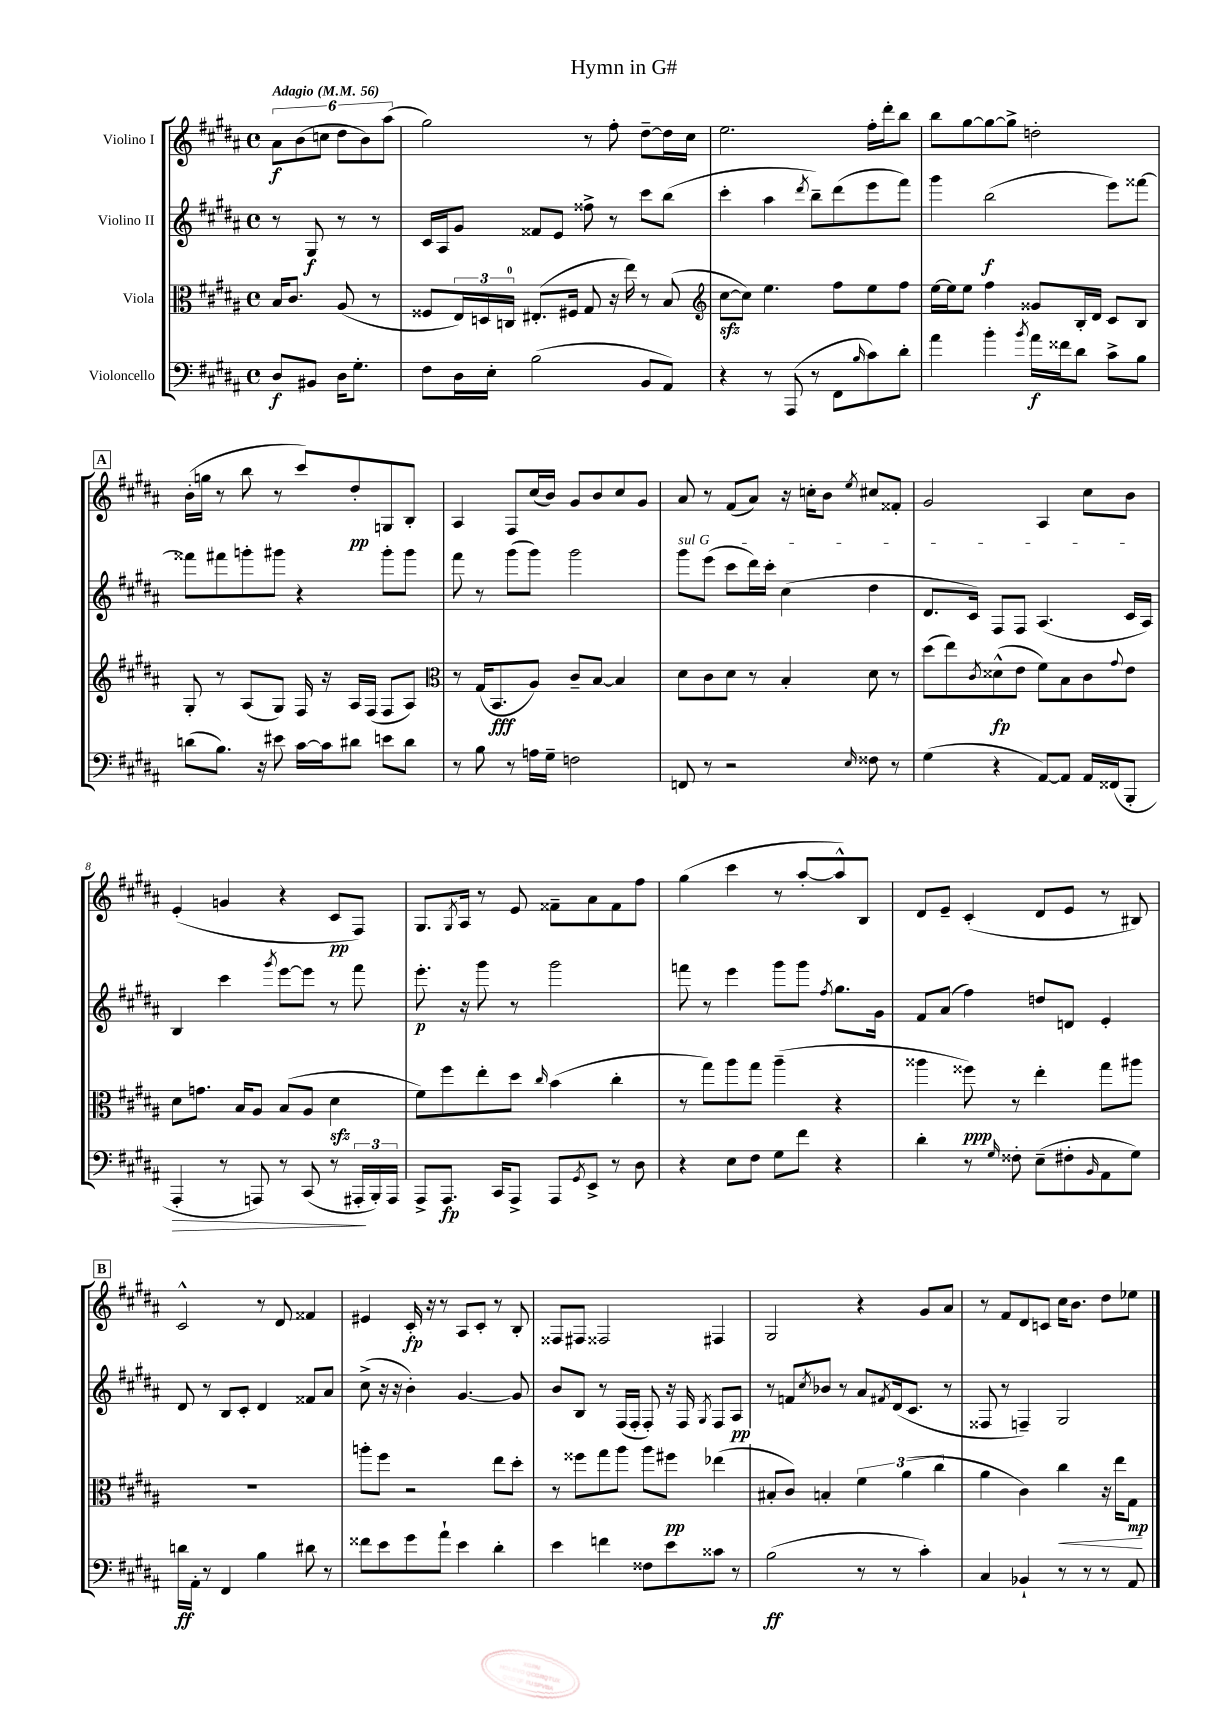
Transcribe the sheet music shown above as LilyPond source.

\header { title = "Hymn in G#" }
<<
\new StaffGroup <<
\new Staff = "s0" \with { instrumentName = "Violino I" } {
    \clef treble \key b \major \defaultTimeSignature \time 4/4 \partial 2 \tempo "Adagio" 4 = 56
    \tuplet 6/4 { ais'8\f b'8( c''8 dis''8 b'8) ais''8( } |
    gis''2) r8 fis''8-. dis''8~-- dis''16 cis''16 |
    e''2. fis''16-. dis'''16-. b''8 |
    b''8 gis''8~ gis''8~ gis''8-> d''2-. |
    \mark \markup { \box "A" } b'16-.( g''16 r8 b''8 r8 cis'''8) dis''8-.\pp g8 b8-. |
    ais4 fis8 cis''16( b'16) gis'8 b'8 cis''8 gis'8 |
    ais'8 r8 fis'8( ais'8) r16 c''16-. b'8 \acciaccatura { e''8 } cis''8 fisis'8-. |
    gis'2 ais4 cis''8 b'8 |
    e'4-.( g'4 r4 cis'8\pp fis8) |
    gis8. \acciaccatura { gis8 } ais16 r8 e'8 fisis'8-- ais'8 fisis'8 fis''8 |
    gis''4( cis'''4 r8 ais''8~-. ais''8-^) b8 |
    dis'8 e'8-- cis'4-.( dis'8 e'8 r8 bis8) |
    \mark \markup { \box "B" } cis'2-^ r8 dis'8 fisis'4 |
    eis'4 cis'16-.\fp r16 r8 ais8 cis'8-. r8 b8-. |
    fisis8 fis8 fisis2 fis4 |
    gis2 r4 gis'8 ais'8 |
    r8 fis'8 dis'8 c'8 cis''16 b'8. dis''8 ees''8 \bar "|." |
}
\new Staff = "s1" \with { instrumentName = "Violino II" } {
    \clef treble \key b \major \defaultTimeSignature \time 4/4 \partial 2
    r8 gis8\f r8 r8 |
    cis'16 ais16 gis'8 fisis'8 e'8 fisis''8-> r8 cis'''8 b''8( |
    cis'''4-. ais''4 \acciaccatura { dis'''8 } b''8--) dis'''8( e'''8 fis'''8) |
    gis'''4 b''2\f( e'''8) fisis'''8~ |
    \mark \markup { \box "A" } fisis'''8 fis'''8 g'''8-. gis'''8 r4 gis'''8-. gis'''8 |
    fis'''8 r8 gis'''8( gis'''8) gis'''2 |
    \once \override TextSpanner.bound-details.left.text = \markup { \italic "sul G" } gis'''8\startTextSpan e'''8( cis'''8 dis'''16) cis'''16-. cis''4( dis''4 |
    dis'8. cis'16) fis8 fis8 ais4.( cis'16 ais16\stopTextSpan) |
    b4 cis'''4 \acciaccatura { gis'''8 } e'''8~ e'''8 r8 fis'''8 |
    e'''8.-.\p r16 gis'''8 r8 gis'''2 |
    f'''8 r8 e'''4 gis'''8 gis'''8 \acciaccatura { fis''8 } gis''8. gis'16 |
    fis'8 ais'8( fis''4) d''8 d'8 e'4-. |
    \mark \markup { \box "B" } dis'8 r8 b8 cis'8-. dis'4 fisis'8 ais'8 |
    cis''8->( r16 r16 b'4-.) gis'4.~ gis'8 |
    b'8 b8 r8 fis16( fis16-. fis8-.) r16 fis16 \acciaccatura { gis8 } fis8 ais8\pp |
    r8 f'8 \acciaccatura { cis''8 } bes'8 r8 ais'8 \acciaccatura { fis'8 } dis'16( cis'8. r8 |
    fisis8 r8 f4--) gis2 \bar "|." |
}
\new Staff = "s2" \with { instrumentName = "Viola" } {
    \clef alto \key b \major \defaultTimeSignature \time 4/4 \partial 2
    b16 cis'8. ais8( r8 |
    fisis8 \tuplet 3/2 { e16) d16 c16-0 } eis8.-.( fis16 gis8 r16 e''16) r8 b8( |
    \clef treble cis''8~\sfz cis''8) e''4. fis''8 e''8 fis''8 |
    e''16~ e''16 e''8 fis''4 gisis'8 b16-. dis'16 cis'8 b8 |
    \mark \markup { \box "A" } gis8-. r8 ais8( gis8) fis16 r16 ais16 fis16( fis8 ais8) |
    \clef alto r8 gis16( b,8.\fff ais8) cis'8-- b8~ b4 |
    dis'8 cis'8 dis'8 r8 b4-. dis'8 r8 |
    dis''8( e''8) \acciaccatura { cis'8 } disis'8-^\fp( e'8 fis'8) b8 cis'8 \appoggiatura { gis'8 } e'8 |
    dis'8 g'8. b16 ais8 b8( ais8 dis'4\sfz |
    fis'8) fis''8 e''8-. dis''8 \grace { cis''16 } b'4( cis''4-. |
    r8 gis''8) ais''8 gis''8 ais''4--( r4 |
    aisis''4 fisis''8\ppp) r8 e''4-. gis''8 ais''8 |
    \mark \markup { \box "B" } R1 |
    a''8-. fis''8 r2 e''8 dis''8-. |
    r8 fisis''8 gis''8 ais''8 ais''8 fis''8\pp ees''4( |
    bis8-. cis'8) b4-. \tuplet 3/2 { fis'4 ais'4( cis''4 } |
    ais'4 cis'4) cis''4\< r16 e''16 gis8\mp\! \bar "|." |
}
\new Staff = "s3" \with { instrumentName = "Violoncello" } {
    \clef bass \key b \major \defaultTimeSignature \time 4/4 \partial 2
    dis8\f bis,8 dis16 gis8.-. |
    fis8 dis16 e16-. b2( b,8 ais,8) |
    r4 r8 ais,,8( r8 fis,8 \grace { b16 } cis'8) dis'8-. |
    ais'4 b'4-. \acciaccatura { b'8 } ais'16\f fisis'16 dis'8 cis'8-> b8 |
    \mark \markup { \box "A" } d'8( b8.) r16 eis'8 cis'16~ cis'16 dis'8 e'8 dis'8 |
    r8 b8 r8 a16 gis16-- f2 |
    f,8 r8 r2 \grace { e16 } fisis8 r8 |
    gis4( r4 ais,8~) ais,8 ais,16 fisis,16( b,,8-. |
    ais,,4-.\> r8 a,,8) r8 cis,8( r8 \tuplet 3/2 { ais,,16-.\! b,,16-.) ais,,16 } |
    ais,,8-> ais,,8.\fp cis,16 ais,,8-> ais,,8 \acciaccatura { gis,8 } e,8-> r8 dis8 |
    r4 e8 fis8 gis8 fis'8 r4 |
    dis'4-. r8 \grace { gis16 } fisis8-. e8--( fis8-. \grace { b,16 } ais,8 gis8) |
    \mark \markup { \box "B" } d'16\ff ais,16-. r8 fis,4 b4 dis'8 r8 |
    fisis'8 e'8 gis'8 ais'8-! e'4 dis'4-. |
    e'4 f'4 fisis8 e'8 cisis'8 r8 |
    b2\ff( r8 r8 cis'4-.) |
    cis4 bes,4-! r8 r8 r8 ais,8 \bar "|." |
}
>>
>>
